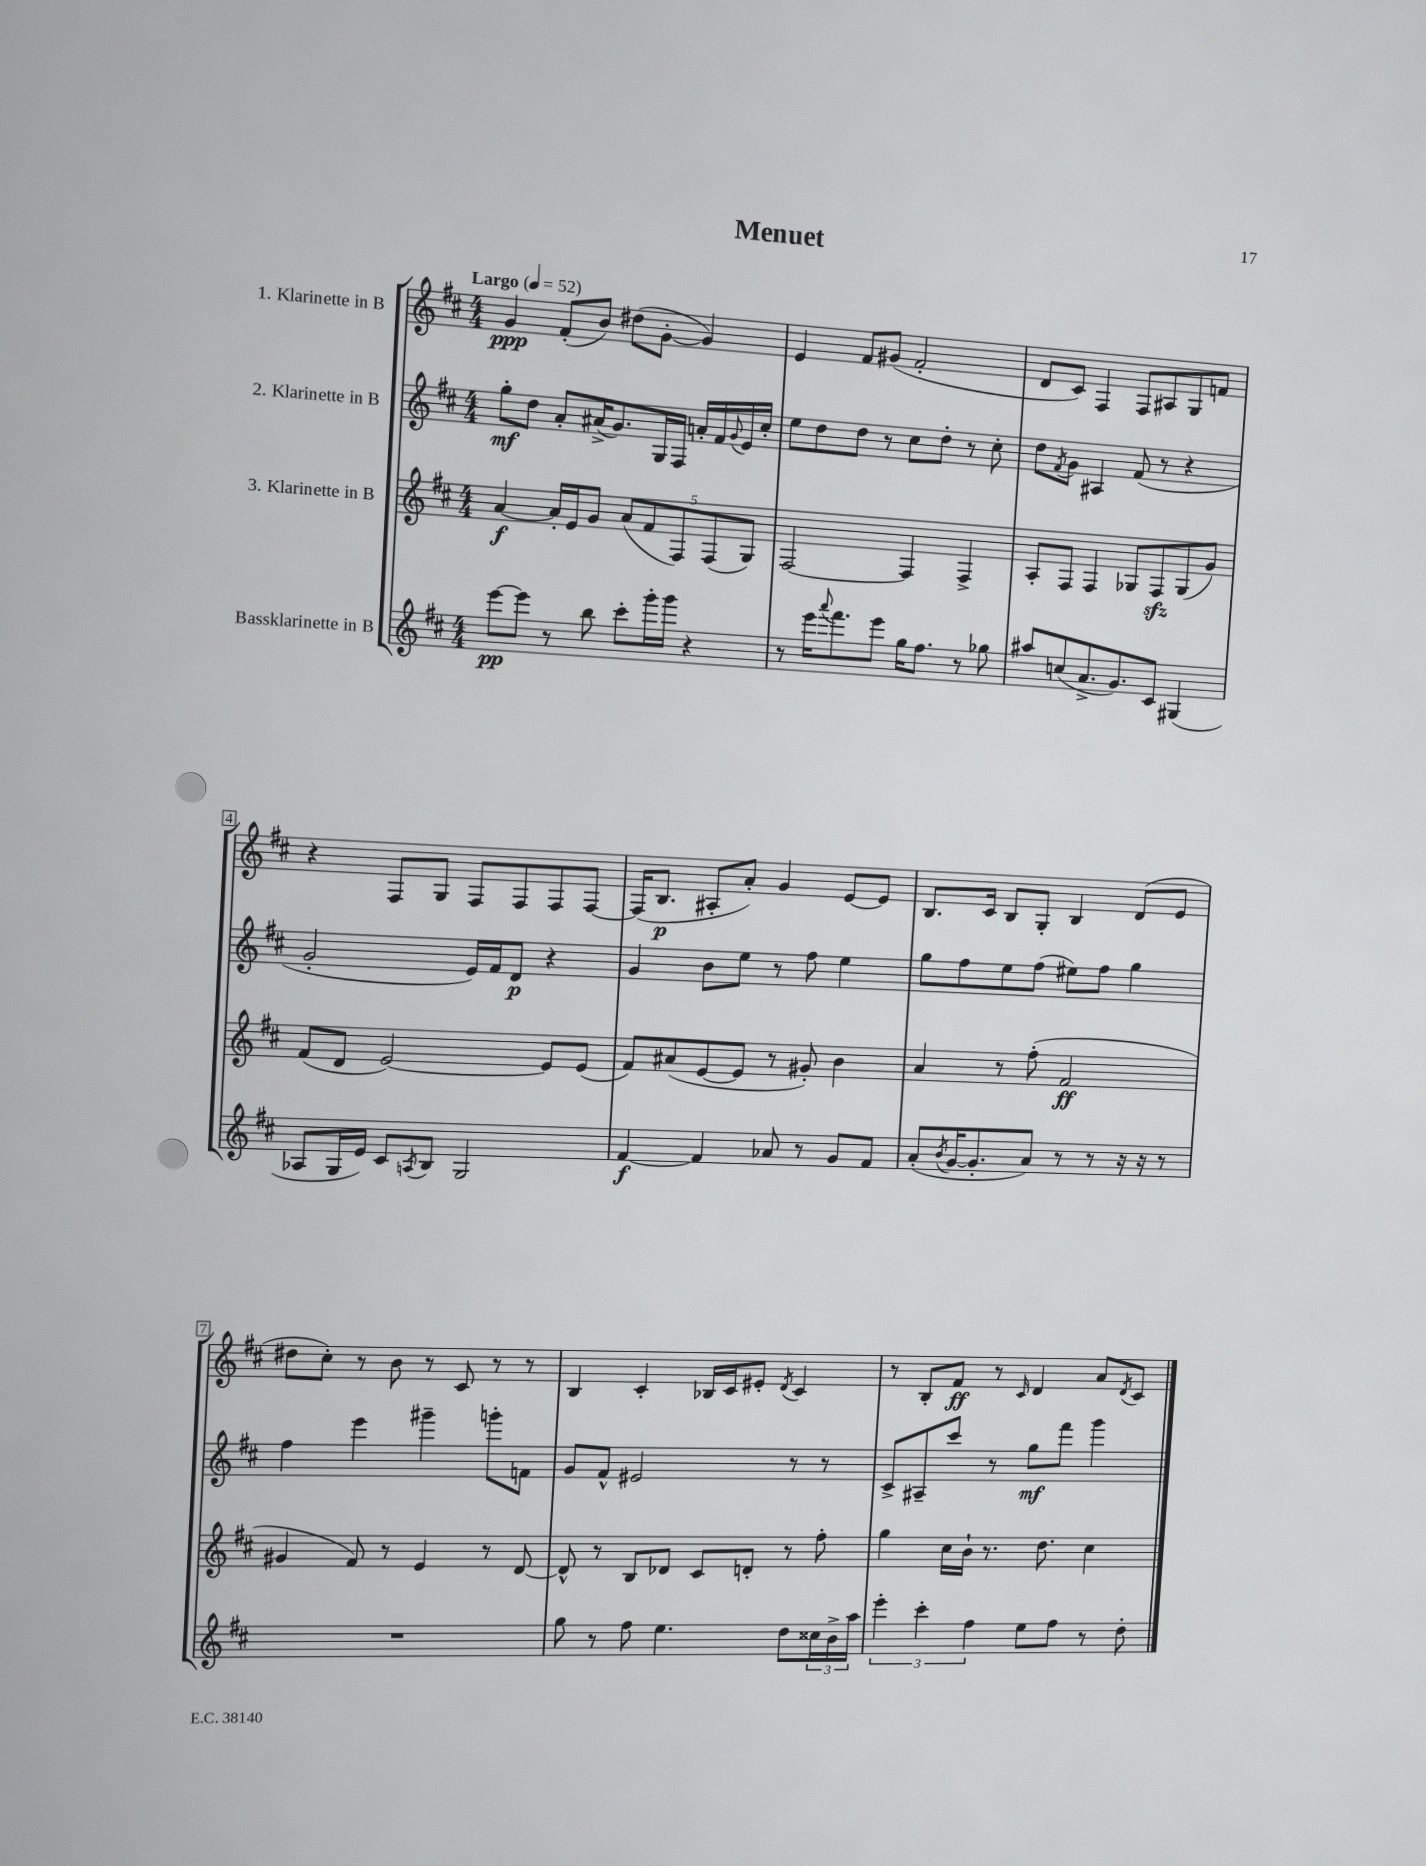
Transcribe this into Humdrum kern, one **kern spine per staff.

**kern	**dynam	**kern	**dynam	**kern	**dynam	**kern	**dynam
*part4	*part4	*part3	*part3	*part2	*part2	*part1	*part1
*staff4	*staff4	*staff3	*staff3	*staff2	*staff2	*staff1	*staff1
*I"Bassklarinette in B	*	*I"3. Klarinette in B	*	*I"2. Klarinette in B	*	*I"1. Klarinette in B	*
*clefG2	*	*clefG2	*	*clefG2	*	*clefG2	*
*k[f#c#]	*	*k[f#c#]	*	*k[f#c#]	*	*k[f#c#]	*
*M4/4	*	*M4/4	*	*M4/4	*	*M4/4	*
*MM52	*	*MM52	*	*MM52	*	*MM52	*
=1	=1	=1	=1	=1	=1	=1	=1
!	!	!	!	!	!	!LO:TX:a:B:t=Largo	!
[8eee\L	pp	[4a/	f	8gg'\L	mf	4g/	ppp
8eee\J]	.	.	.	8dd\J	.	.	.
8r	.	16a'/LL]	.	8a'/L	.	(8f#'/L	.
.	.	16e/J	.	.	.	.	.
8bb\	.	8g/J	.	(16a#X^/K	.	8b/J)	.
.	.	.	.	8.g/)	.	.	.
8ccc#'\L	.	(10a/L	.	.	.	(8dd#X\L	.
.	.	10f#/	.	.	.	.	.
16ggg'\L	.	.	.	16G/L	.	[8g'\J	.
16ggg\JJ	.	.	.	16F#/JJ	.	.	.
.	.	10F#/)	.	.	.	.	.
4r	.	.	.	16an'/LL	.	4g/])	.
.	.	(10F#/	.	.	.	.	.
.	.	.	.	16f#/	.	.	.
.	.	.	.	8qqg/	.	.	.
.	.	.	.	16e/	.	.	.
.	.	10G/J)	.	.	.	.	.
.	.	.	.	16cc#'/JJ	.	.	.
=2	=2	=2	=2	=2	=2	=2	=2
8r	.	[2F#/	.	8ee\L	.	4e/	.
16eee\KL	.	.	.	8dd\	.	.	.
8qqaaa/	.	.	.	.	.	.	.
8.fff#\	.	.	.	.	.	.	.
.	.	.	.	8dd\J	.	8f#/L	.
8eee\J	.	.	.	8r	.	(8g#X/J	.
16gg\KL	.	4F#/]	.	8cc#\L	.	2f#'/	.
8.ff#\J	.	.	.	.	.	.	.
.	.	.	.	8dd'\J	.	.	.
8r	.	4F#^/	.	8r	.	.	.
8gg-X\	.	.	.	8cc#'\	.	.	.
=3	=3	=3	=3	=3	=3	=3	=3
8aa#X/L	.	8A'/L	.	8dd\L	.	8d/L	.
.	.	.	.	8qf#/	.	.	.
(8ccn/	.	8F#/J	.	8g\J	.	8c#/J)	.
8.a^/	.	4F#/	.	4A#X/	.	4F#/	.
8.g/)	.	.	.	.	.	.	.
.	.	8G-X/L	.	(8f#/	.	8F#/L	.
8c#/J	.	8F#zz/	.	8r	.	8A#X/	.
(4G#X/	.	(8G-/	.	4r	.	8G/	.
.	.	8g/J)	.	.	.	8fn/J	.
!!LO:LB:g=z
=4	=4	=4	=4	=4	=4	=4	=4
8A-X/L	.	(8f#/L	.	2g'/	.	4r	.
16G/L	.	8d/J	.	.	.	.	.
16e/JJ)	.	.	.	.	.	.	.
8c#/L	.	[2e/)	.	.	.	8F#/L	.
8qAn/	.	.	.	.	.	.	.
8B/J	.	.	.	.	.	8G/J	.
2G/	.	.	.	16e/LL)	.	8F#/L	.
.	.	.	.	16f#/J	.	.	.
.	.	.	.	8d/J	p	8F#/	.
.	.	8e/L]	.	4r	.	8F#/	.
.	.	(8e/J	.	.	.	[8F#/J	.
=5	=5	=5	=5	=5	=5	=5	=5
[4f#/	f	8f#/L)	.	4g/	.	(16F#/KL]	.
.	.	.	.	.	.	8.B/J	p
.	.	(8a#X/	.	.	.	.	.
4f#/]	.	[8e/	.	8b\L	.	8A#X'/L	.
.	.	8e/J]	.	8ee\J	.	8a'/J)	.
8a-X/	.	8r	.	8r	.	4g/	.
8r	.	8g#X'/)	.	8ff#\	.	.	.
8g/L	.	4b\	.	4ee\	.	[8e/L	.
8f#/J	.	.	.	.	.	8e/J]	.
=6	=6	=6	=6	=6	=6	=6	=6
(8a'/L	.	4a/	.	8gg\L	.	8.B/L	.
8qb/	.	.	.	.	.	.	.
[16g/K	.	.	.	8ff#\	.	.	.
8.g'/]	.	.	.	.	.	16c#/Jk	.
.	.	8r	.	8ee\	.	8B/L	.
8a/J)	.	(8ff#'\	.	(8ff#\J	.	8G'/J	.
8r	.	2f#/	ff	8ee#X\L)	.	4B/	.
8r	.	.	.	8ff#\J	.	.	.
16r	.	.	.	4gg\	.	(8d/L	.
16r	.	.	.	.	.	.	.
8r	.	.	.	.	.	8e/J	.
!!LO:LB:g=z
=7	=7	=7	=7	=7	=7	=7	=7
1r	.	4g#X/	.	4ff#\	.	8dd#X\L	.
.	.	.	.	.	.	8cc#'\J)	.
.	.	8f#/)	.	4eee\	.	8r	.
.	.	8r	.	.	.	8b\	.
.	.	4e/	.	4ggg#X~\	.	8r	.
.	.	.	.	.	.	8c#/	.
.	.	8r	.	8gggn'\L	.	8r	.
.	.	[8d/	.	8fn\J	.	8r	.
=8	=8	=8	=8	=8	=8	=8	=8
8gg\	.	8d^^/]	.	8g/L	.	4B/	.
8r	.	8r	.	8f#^^/J	.	.	.
8ff#\	.	8B/L	.	2e#X/	.	4c#'/	.
4.ee\	.	8d-X/J	.	.	.	.	.
.	.	8c#/L	.	.	.	16B-X/LL	.
.	.	.	.	.	.	16c#/J	.
.	.	8dn'/J	.	.	.	8e#X'/J	.
.	.	.	.	.	.	8qd/	.
8dd\L	.	8r	.	8r	.	4c#/	.
24cc##X\L	.	8ff#'\	.	8r	.	.	.
24b^\	.	.	.	.	.	.	.
24aa\JJ	.	.	.	.	.	.	.
=9	=9	=9	=9	=9	=9	=9	=9
6eee'\	.	4gg\	.	8c#^/L	.	8r	.
.	.	.	.	8A#X~/	.	8B'/L	.
6ccc#'\	.	.	.	.	.	.	.
.	.	16cc#\LL	.	8ccc#/J	.	8f#/J	ff
.	.	16b`\JJ	.	.	.	.	.
6ff#\	.	.	.	.	.	.	.
.	.	8.r	.	8r	.	8r	.
.	.	.	.	.	.	16qqc#/	.
8ee\L	.	.	.	8gg\L	mf	4d/	.
.	.	8.dd\	.	.	.	.	.
8ff#\J	.	.	.	8fff#\J	.	.	.
8r	.	4cc#\	.	4ggg\	.	8a/L	.
.	.	.	.	.	.	8qd/	.
8dd'\	.	.	.	.	.	8c#/J	.
==	==	==	==	==	==	==	==
*-	*-	*-	*-	*-	*-	*-	*-
